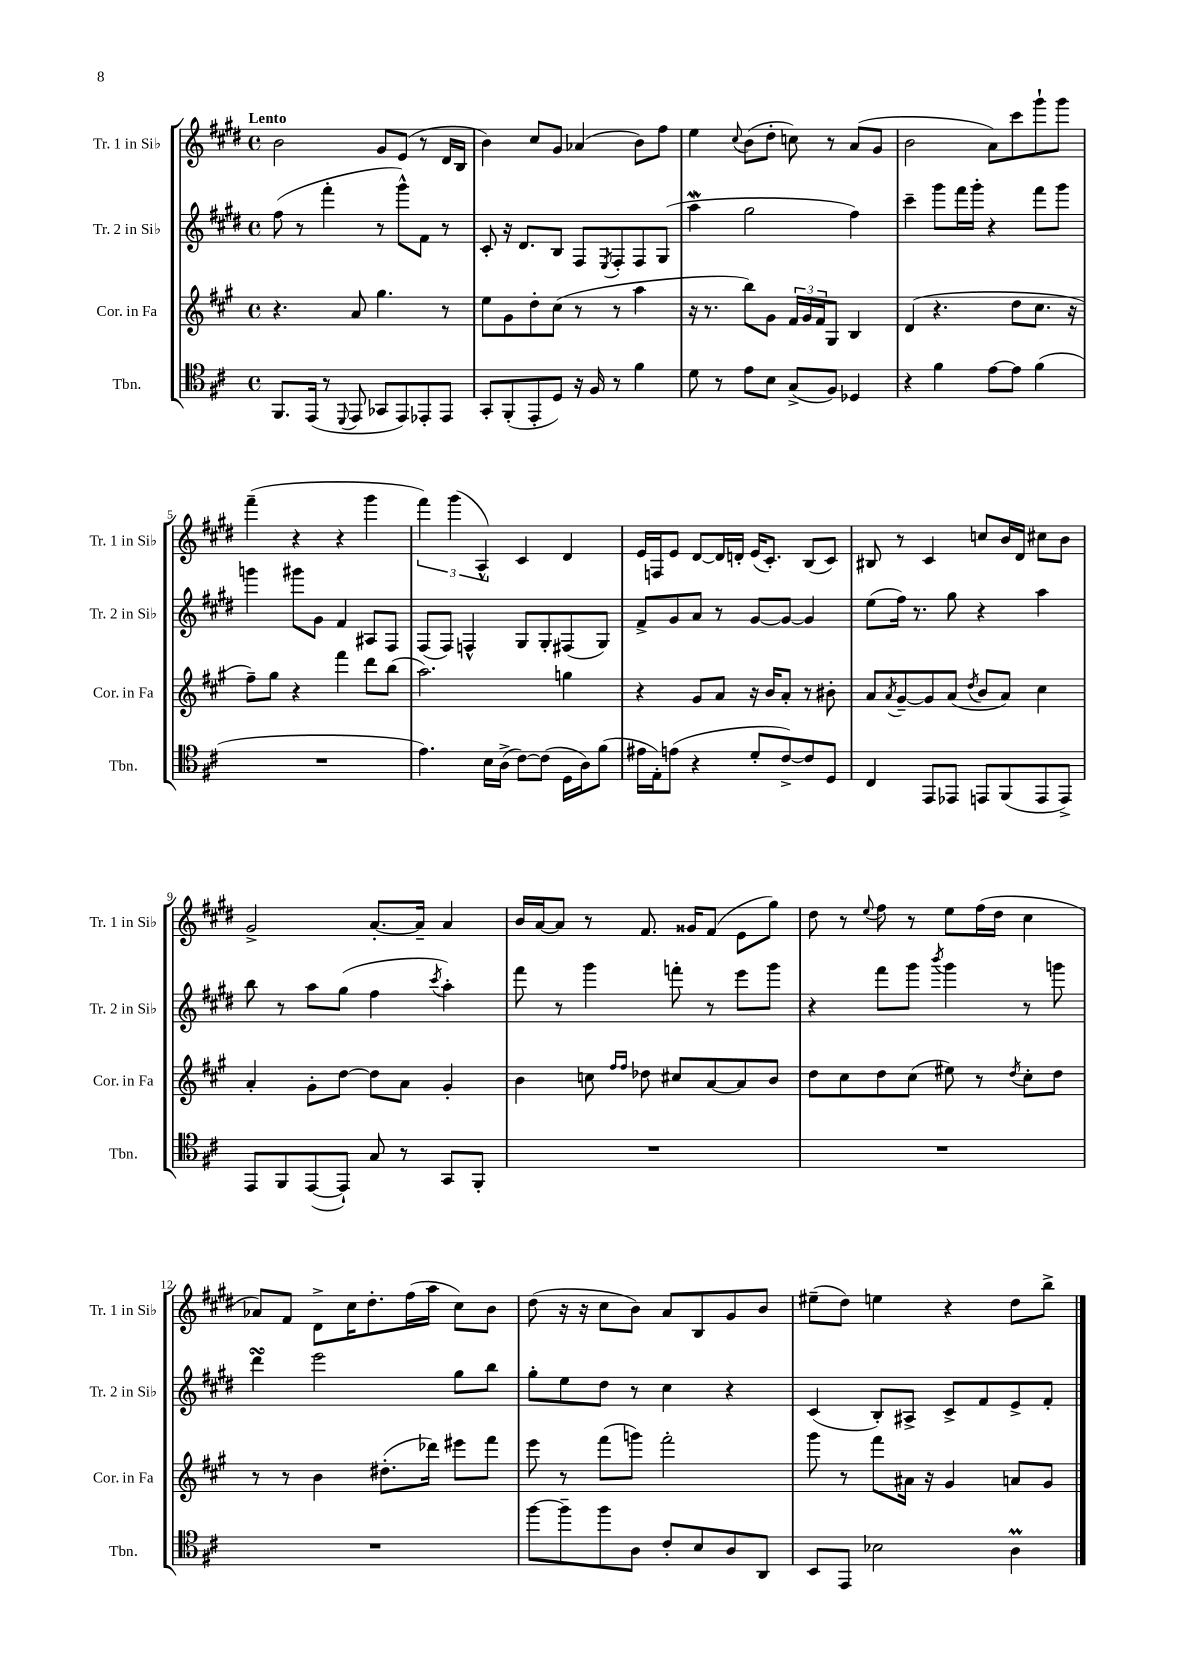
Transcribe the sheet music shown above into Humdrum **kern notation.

**kern	**kern	**kern	**kern
*part4	*part3	*part2	*part1
*staff4	*staff3	*staff2	*staff1
*I"Tbn.	*I"Cor. in Fa	*I"Tr. 2 in Si♭	*I"Tr. 1 in Si♭
*I'Tbn.	*I'Cor. in Fa	*I'Tr. 2 in Si♭	*I'Tr. 1 in Si♭
*clefC4	*clefG2	*clefG2	*clefG2
*k[f#c#]	*k[f#c#g#]	*k[f#c#g#d#]	*k[f#c#g#d#]
*M4/4	*M4/4	*M4/4	*M4/4
*met(c)	*met(c)	*met(c)	*met(c)
=1	=1	=1	=1
!	!	!	!LO:TX:a:B:t=Lento
8.FF#/L	4.r	(8ff#\	2b\
.	.	8r	.
(16EE/Jk	.	.	.
8r	.	4fff#'\	.
8qqDD/	.	.	.
8EE/	8a/	.	.
8GG-X/L	4.gg#\	8r	8g#/L
8EE/)	.	8ggg#^^\L)	(8e/J
8EE-X'/	.	8f#\J	8r
8EE-/J	8r	8r	16d#/LL
.	.	.	16B/JJ
=2	=2	=2	=2
8GG'/L	8ee\L	8c#'/	4b\)
(8FF#'/	8g#\	16r	.
.	.	8.d#/L	.
8EE'/	8dd'\	.	8cc#/L
8D/J)	(8cc#\J	8B/J	8g#/J
16r	8r	8F#/L	(4a-X/
16F#/	.	.	.
.	.	8qE/	.
8r	8r	8F#'/	.
4f#\	4aa\	8F#/	8b\L)
.	.	(8G#/J	8ff#\J
=3	=3	=3	=3
8d\	16r	4aaw\	4ee\
.	8.r	.	.
8r	.	.	.
.	.	.	8qqcc#/
8e\L	8bb\L)	2gg#\	(8b\L
8B\J	8g#\J	.	8dd#'\J
(8G^/L	24f#/LL	.	8ccn\)
.	24g#/	.	.
.	24f#/J	.	.
8F#/J)	8G#/J	.	8r
4D-X/	4B/	4ff#\)	(8a/L
.	.	.	8g#/J
=4	=4	=4	=4
4r	(4d/	4ccc#~\	2b\
4f#\	4.r	8ggg#\L	.
.	.	16fff#\L	.
.	.	16ggg#'\JJ	.
[8e\L	.	4r	8a\L)
8e\J]	8dd\L	.	8ccc#\
(4f#\	8.cc#\J	8fff#\L	8ggg#`\
.	.	8ggg#\J	8ggg#\J
.	16r	.	.
!!LO:LB:g=z
=5	=5	=5	=5
1r	8ff#~\L)	4gggn\	(4fff#~\
.	8gg#\J	.	.
.	4r	8ggg#X\L	4r
.	.	8g#\J	.
.	4fff#\	4f#/	4r
.	8ddd\L	8A#X/L	4ggg#\
.	(8bb\J	8F#/J	.
=6	=6	=6	=6
4.e\)	2.aa\)	(8F#/L	6fff#\)
.	.	8F#/J)	.
.	.	.	(6ggg#\
.	.	4Fn^^/	.
.	.	.	6A^^/)
16B\LL	.	.	.
(16A^\JJ	.	.	.
[8c#\L)	.	8G#/L	4c#/
(8c#\J]	.	8G#'/	.
16D\LL	4ggn\	(8F#X/	4d#/
16A\J)	.	.	.
(8f#\J	.	8G#/J)	.
=7	=7	=7	=7
16e#X\LL	4r	8f#^/L	16e/LL
16E'\J)	.	.	16Fn/J
(8en\J	.	8g#/	8e/J
4r	8g#/L	8a/J	[8d#/L
.	8a/J	8r	16d#/L]
.	.	.	16dn'/JJ
8d'/L	16r	[8g#/L	(16e/KL
.	16b/KL	.	8.c#'/J)
[8c#^/)	8a'/J	8g#/J_	.
8c#/]	8r	4g#/]	(8B/L
8D/J	8b#X'\	.	8c#/J)
=8	=8	=8	=8
4C#/	8a/L	(8ee\L	8B#X/
.	8qa/	.	.
.	[8g#~/	16ff#\Jk)	8r
.	.	8.r	.
8EE/L	8g#/]	.	4c#/
8EE-X/J	(8a/J	8gg#\	.
.	8qdd/	.	.
8EEn/L	8b/L	4r	8ccn/L
(8FF#/	8a/J)	.	16b/L
.	.	.	16d#/JJ
8EE/	4cc#\	4aa\	8cc#X\L
8EE^/J)	.	.	8b\J
!!LO:LB:g=z
=9	=9	=9	=9
8EE/L	4a'/	8bb\	2g#^/
8FF#/	.	8r	.
([8EE/	8g#'\L	8aa\L	.
8EE`/J])	[8dd\J	(8gg#\J	.
8G/	8dd\L]	4ff#\	[8.a'/L
8r	8a\J	.	.
.	.	.	16a~/Jk]
.	.	8qccc#/	.
8GG/L	4g#'/	4aa'\)	4a/
8FF#'/J	.	.	.
=10	=10	=10	=10
1r	4b\	8fff#\	16b/LL
.	.	.	[16a/J
.	.	8r	8a/J]
.	8ccn\	4ggg#\	8r
.	16qqff#/LL	.	.
.	16qqff#/JJ	.	.
.	8dd-X\	.	8.f#/
.	8cc#X/L	8fffn'\	.
.	.	.	16g##X/KL
.	[8a/	8r	(8f#/J
.	8a/]	8eee\L	8e\L
.	8b/J	8ggg#\J	8gg#\J)
=11	=11	=11	=11
1r	8dd\L	4r	8dd#\
.	8cc#\	.	8r
.	.	.	8qqee/
.	8dd\	8fff#\L	8ff#\
.	(8cc#\J	8ggg#\J	8r
.	.	8qbbb/	.
.	8ee#X\)	4ggg#\	8ee\L
.	8r	.	(16ff#\L
.	.	.	16dd#\JJ
.	8qdd/	.	.
.	8cc#'\L	8r	4cc#\
.	8dd\J	8gggn\	.
!!LO:LB:g=z
=12	=12	=12	=12
1r	8r	4ddd#sSsS\	8a-X/L)
.	8r	.	8f#/J
.	4b\	2eee\	8d#^\L
.	.	.	16cc#\K
.	.	.	8.dd#'\
.	(8.dd#X'\L	.	.
.	.	.	(16ff#\L
.	16ddd-X\Jk)	.	16aa\JJ
.	8eee#X\L	8gg#\L	8cc#\L)
.	8fff#\J	8bb\J	8b\J
=13	=13	=13	=13
[8ff#\L	8eee\	8gg#'\L	(8dd#\
8ff#~\]	8r	8ee\	16r
.	.	.	16r
8ff#\	(8fff#\L	8dd#\J	8cc#\L
8A\J	8gggn\J)	8r	8b\J)
8c#'/L	2fff#'\	4cc#\	8a/L
8B/	.	.	8B/
8A/	.	4r	8g#/
8AA/J	.	.	8b/J
=14	=14	=14	=14
8BB/L	8ggg#\	(4c#/	(8ee#X~\L
8EE/J	8r	.	8dd#\J)
2B-X\	8fff#\L	8B'/L)	4een\
.	16a#X\Jk	8A#X^/J	.
.	16r	.	.
.	4g#/	8c#^/L	4r
.	.	8f#/	.
4AM\	8an/L	8e^/	8dd#\L
.	8g#/J	8f#'/J	8bb^\J
==	==	==	==
*-	*-	*-	*-
